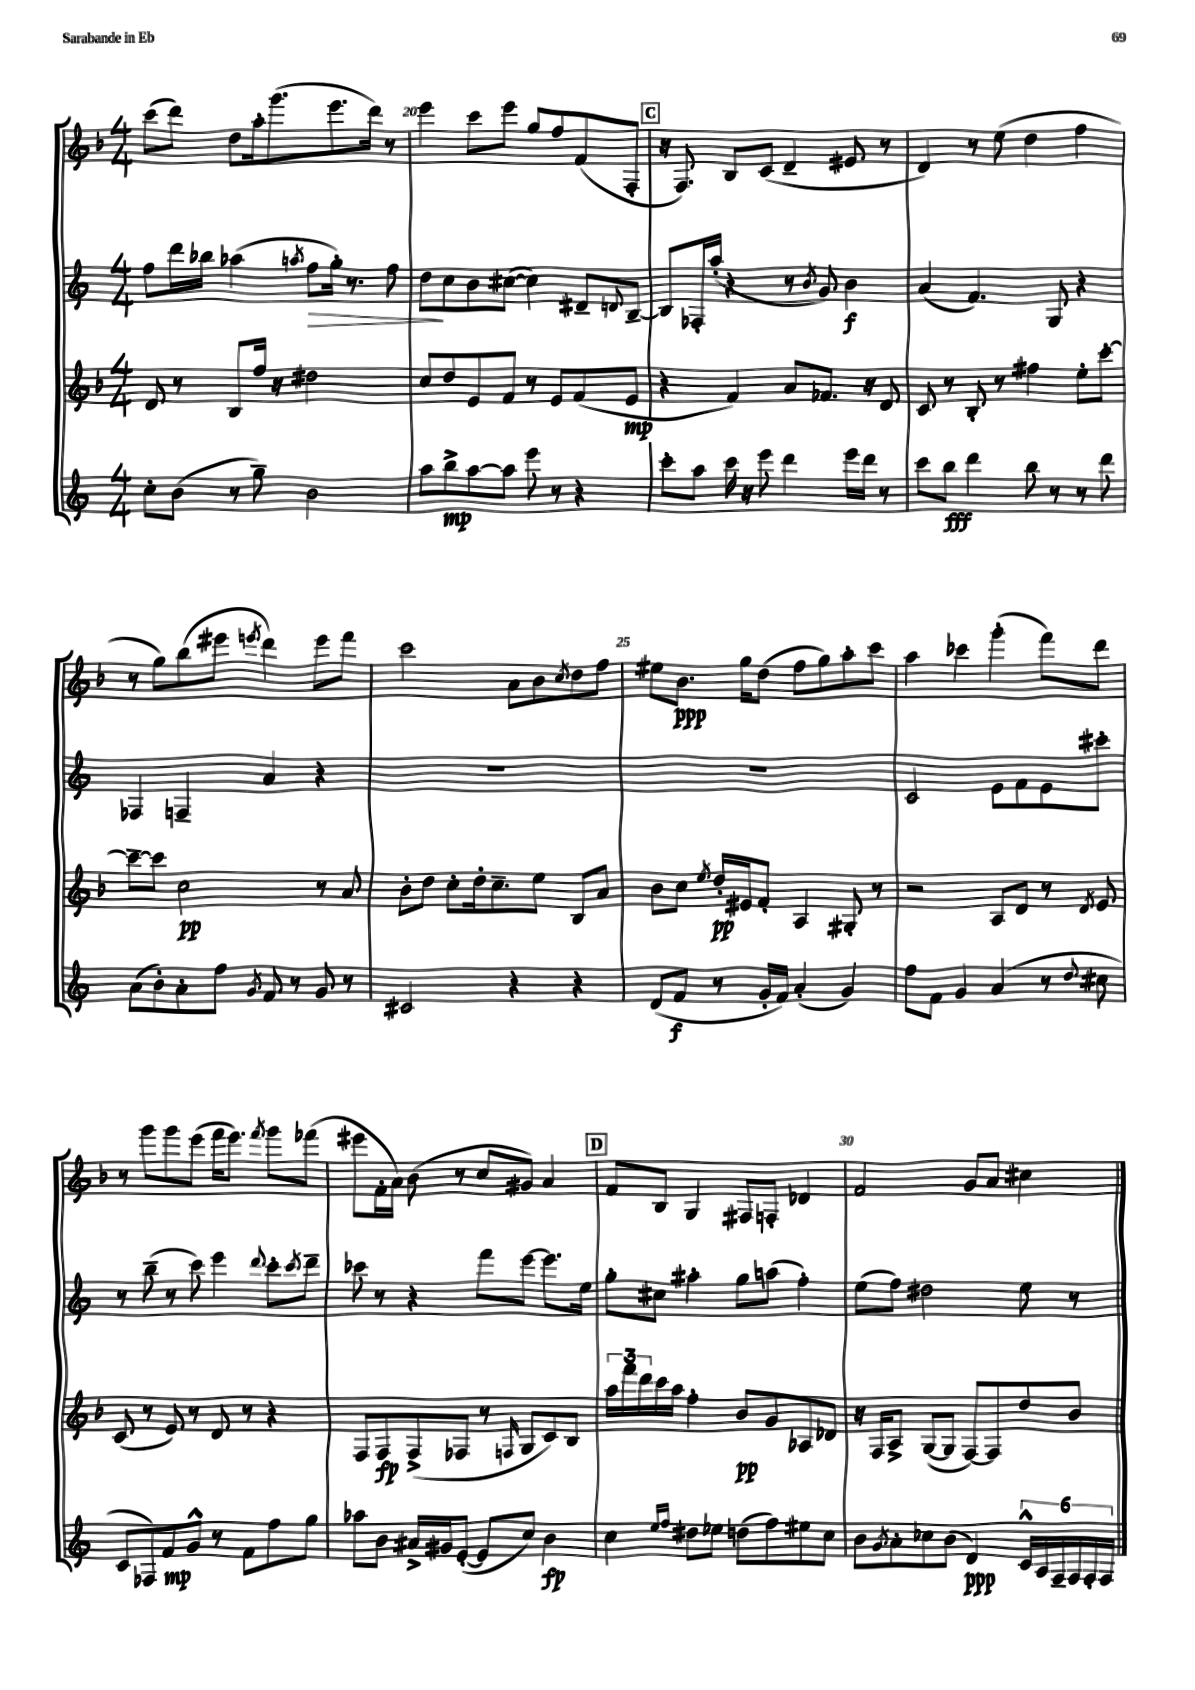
<<
\new StaffGroup <<
\new Staff = "s0" {
    \clef treble \key f \major \numericTimeSignature \time 4/4
    c'''8( d'''8) d''8 a''16-. g'''8.( e'''8. d'''16) r8 |
    e'''4 c'''8 e'''8 g''8 f''8 f'8( f8-. |
    \mark \markup { \box "C" } r16 f8.) bes8 c'8( d'4-- eis'8 r8 |
    d'4) r8 e''8( d''4 f''4 |
    r8 g''8) bes''8( eis'''8 \acciaccatura { e'''8 } d'''4) e'''8 f'''8 |
    c'''2 a'8 bes'8 \acciaccatura { c''8 } d''8 f''8 |
    eis''8 bes'8.\ppp g''16 d''8( f''8 g''8) a''8-. c'''8 |
    a''4 ces'''4 g'''4-.( f'''8) d'''8 |
    r8 g'''8 g'''8 e'''8( f'''16 e'''8.) \acciaccatura { f'''8 } g'''8 fes'''8( |
    eis'''8 f'16-. a'16) bes'8( r8 c''8 gis'8) a'4 |
    \mark \markup { \box "D" } f'8 bes8 g4 fis8 f8-. des'4 |
    f'2 g'8 a'8 cis''4 \bar "|." |
}
\new Staff = "s1" {
    \clef treble \key c \major \numericTimeSignature \time 4/4
    f''8 d'''16 bes''16 aes''4( \acciaccatura { a''8 } f''8\> g''16-.) r8. f''8 |
    d''8\! c''8 b'8 cis''8~( cis''4) dis'8-- \appoggiatura { d'8 } b8~-- |
    \mark \markup { \box "C" } b8 fes16-. a''16-.( r4 r8 \acciaccatura { b'8 } g'8) b'4\f |
    a'4( f'4.) g8 r4 |
    fes4 f4-- a'4 r4 |
    R1 |
    R1 |
    c'2 e'8 f'8 e'8 cis'''8-. |
    r8 b''8--( r8 c'''8) e'''4 \appoggiatura { d'''8 } c'''8-. \acciaccatura { c'''8 } d'''8-- |
    ces'''8 r8 r4 f'''8 e'''8~ e'''8. e''16 |
    \mark \markup { \box "D" } g''8-. cis''8 ais''4-. g''8 a''8( f''4-.) |
    e''8( f''8) dis''2 e''8 r8 \bar "|." |
}
\new Staff = "s2" {
    \clef treble \key f \major \numericTimeSignature \time 4/4
    d'8 r8 bes8 f''16 r16 dis''2 |
    c''8 d''8 e'8 f'8 r8 e'8 f'8( e'8\mp |
    \mark \markup { \box "C" } r4 f'4) a'8 fes'8. r16 d'8 |
    c'8 r8 bes8-. r8 fis''4 e''8-. c'''8~-. |
    c'''8~-- c'''8 c''2\pp r8 a'8 |
    bes'8-. d''8 c''8-. d''16-. c''8.-- e''8 bes8 a'8 |
    bes'8 c''8 \acciaccatura { e''8 } d''16-.\pp eis'16 f'8-. a4 gis8-. r8 |
    r2 a8 d'8 r8 \acciaccatura { d'8 } e'8 |
    c'8( r8 e'8) r8 d'8 r8 r4 |
    f8 f8\fp f8->( fes8 r8 \grace { f16 } g8 c'8) bes8 |
    \mark \markup { \box "D" } \tuplet 3/2 { a''16 f'''16 d'''16 } c'''16 a''16 f''4-. bes'8\pp g'8 aes8 des'8 |
    r16 f16 a8-> g8~( g8 f8~) f8 d''8 bes'8 \bar "|." |
}
\new Staff = "s3" {
    \clef treble \key c \major \numericTimeSignature \time 4/4
    c''8-. b'8( r8 g''8--) b'2 |
    a''8 b''8->\mp a''8~ a''8 e'''8 r8 r4 |
    \mark \markup { \box "C" } c'''8-. a''8 c'''16 r16 e'''8 d'''4 e'''16 d'''16 r8 |
    c'''8 b''8\fff d'''4 b''8 r8 r8 d'''8 |
    a'8( b'8-.) a'8-. f''8 \acciaccatura { g'8 } f'8 r8 g'8 r8 |
    cis'2 r4 r4 |
    d'8( f'8\f r8 g'16-. f'16) a'4-.( g'4) |
    f''8 f'8 g'4 a'4( r8 \appoggiatura { d''8 } cis''8 |
    c'8 fes8) f'8\mp g'8-^ r8 f'8 f''8 g''8 |
    aes''8 b'8 ais'16-> gis'16 e'8~-.( e'8 c''8) b'4\fp |
    \mark \markup { \box "D" } c''4 \grace { e''16 f''16 } dis''8 ees''8 d''8( f''8) eis''8 c''8 |
    b'8 \acciaccatura { g'8 } a'8-. ces''8 b'8( d'4\ppp) \tuplet 6/4 { c'16-^ a16 f16-- f16 f16-. f16 } \bar "|." |
}
>>
>>
\layout { \context { \Score currentBarNumber = #19 \override BarNumber.break-visibility = ##(#f #t #t) barNumberVisibility = #(every-nth-bar-number-visible 5) } }
